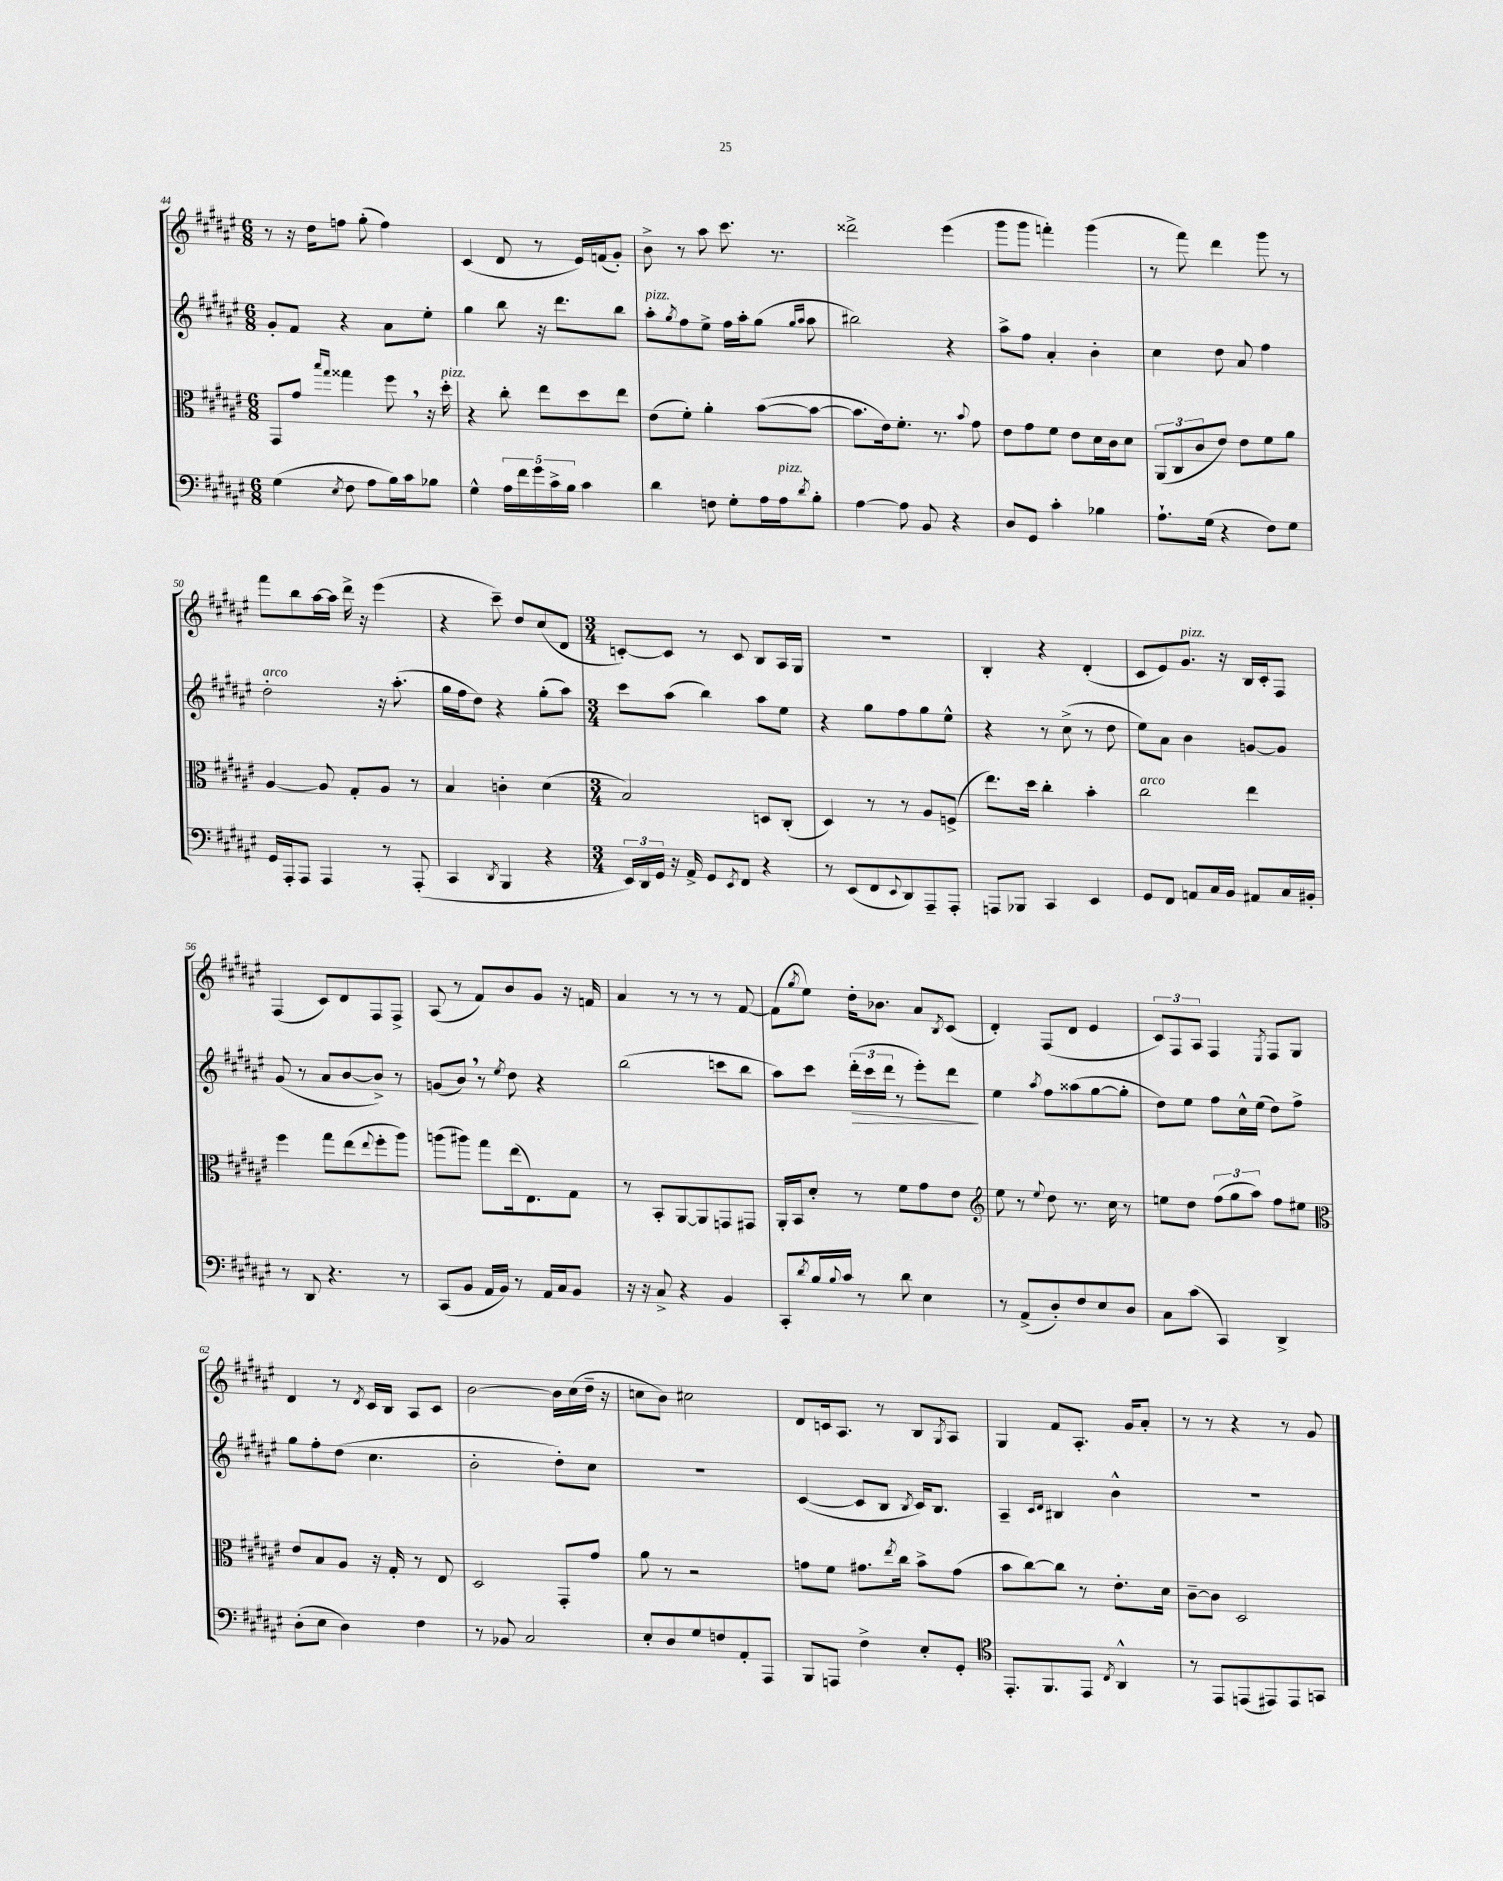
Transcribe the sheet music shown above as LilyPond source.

<<
\new StaffGroup <<
\new Staff = "s0" {
    \clef treble \key fis \major \numericTimeSignature \time 6/8
    r8 r16 dis''16 f''8 gis''8-.( f''4) |
    cis'4( dis'8 r8 eis'16) f'16( gis'8-.) |
    b'8-> r8 ais''8 cis'''8. r8. |
    disis'''2-> eis'''4( |
    gis'''8 gis'''8 f'''4-.) gis'''4( |
    r8 fis'''8) dis'''4 gis'''8 r8 |
    fis'''8 b''8 ais''16~ ais''16 dis'''16-> r16 eis'''4( |
    r4 cis'''8--) dis''8 cis''8( dis'8 |
    \numericTimeSignature \time 3/4 c'8~-.) c'8 r8 c'8 b8 ais16 gis16 |
    R2. |
    b4-. r4 dis'4-.( |
    cis'8 eis'8) gis'8.^\markup { \italic "pizz." } r16 b16 cis'16-. fis8 |
    fis4( cis'8) dis'8 fis8 fis8-> |
    ais8( r8 fis'8) b'8 gis'8 r16 f'16 |
    ais'4 r8 r8 r8 fis'8~ |
    fis'8( \acciaccatura { gis''8 } eis''8) dis''16-. bes'8. ais'8 \acciaccatura { b8 } cis'8( |
    dis'4-.) fis8( dis'8 eis'4 |
    \tuplet 3/2 { cis'8) fis8 ais8 } fis4 \acciaccatura { eis8 } fis8 gis8 |
    dis'4 r8 \acciaccatura { dis'8 } cis'16 b16 ais8 cis'8 |
    b'2~ b'16 cis''16( dis''16-- r16 |
    c''8 b'8) cis''2 |
    dis'8 c'16 ais8. r8 b8 \acciaccatura { gis8 } ais8 |
    gis4 fis'8 ais8.-. gis'16 ais'8-. |
    r8 r8 r4 r8 gis'8 \bar "|." |
}
\new Staff = "s1" {
    \clef treble \key fis \major \numericTimeSignature \time 6/8
    gis'8-. fis'8 r4 ais'8 eis''8-. |
    gis''4 b''8 r16 dis'''8. b''8 |
    ais''8-.^\markup { \italic "pizz." } \acciaccatura { gis''8 } fis''8 eis''8-> fis''16 ais''16-. gis''8( \grace { gis''16 ais''16 } ais''8 |
    bis''2) r4 |
    ais''8-> fis''8 ais'4-. b'4-. |
    cis''4 dis''8 ais'8 fis''4 |
    dis''2-.^\markup { \italic "arco" } r16 ais''8.-.( |
    gis''16 fis''16 dis''8) r4 gis''8-.( ais''8) |
    \numericTimeSignature \time 3/4 cis'''8 ais''8( b''4) ais''8 eis''8 |
    r4 gis''8 fis''8 gis''8 eis''8-^ |
    r4 r8 cis''8->( r8 dis''8 |
    eis''8) ais'8 b'4 g'8~ g'8 |
    gis'8( r8 ais'8 b'8~ b'8->) r8 |
    g'8( b'8) \breathe r8 \acciaccatura { eis''8 } dis''8 r4 |
    b''2( c'''8 b''8 |
    ais''8) cis'''8 \tuplet 3/2 { dis'''16-.\>( cis'''16 dis'''16 } r8 eis'''8-.) dis'''8\! |
    eis''4 \acciaccatura { ais''8 } fis''8 aisis''8( gis''8~ gis''8-. |
    dis''8) eis''8 fis''8 cis''16-^ eis''16( dis''8) fis''8-> |
    gis''8 fis''8-. dis''8( cis''4. |
    b'2-. dis''8-.) cis''8 |
    R2. |
    cis'4~( cis'8 b8 \acciaccatura { b8 } cis'16) b8. |
    ais4-- \grace { cis'16 dis'16 } bis4 b'4-^ |
    R2. \bar "|." |
}
\new Staff = "s2" {
    \clef alto \key fis \major \numericTimeSignature \time 6/8
    gis,8 gis'8 \grace { b''16 gis''16 } gisis''4 fis''8 \breathe r16 dis''16-.^\markup { \italic "pizz." } |
    r4 cis''8-. eis''8 dis''8 eis''8 |
    eis'8( fis'8-.) ais'4-. b'8~( b'8~ |
    b'8. eis'16) fis'8.-. r8. \appoggiatura { b'8 } gis'8 |
    eis'8 gis'8 fis'8 eis'8 dis'16 cis'16 dis'8 |
    \tuplet 3/2 { ais,8( cis8 cis'8 } eis'8) eis'8 fis'8 ais'8 |
    ais4~ ais8 gis8-. ais8 r8 |
    b4 c'4-. dis'4( |
    \numericTimeSignature \time 3/4 b2) d8 cis8-.( |
    dis4) r8 r8 ais8 f8->( |
    eis''8.) dis''16 cis''4-. b'4-. |
    cis''2^\markup { \italic "arco" } eis''4 |
    fis''4 gis''8 eis''8( \appoggiatura { eis''8 } fis''8-. ais''8) |
    a''8( ais''8) gis''8 eis''16( eis8.) gis8 |
    r8 b,8-. ais,8~ ais,8 g,8 gis,8 |
    ais,16-. b,16 dis'8-. r8 fis'8 gis'8 eis'8 |
    \clef treble eis''8 r8 \appoggiatura { eis''8 } dis''8 r8. cis''16 r8 |
    e''8 dis''8 \tuplet 3/2 { fis''8( gis''8 ais''8) } fis''8 eis''8 |
    \clef alto eis'8 b8 ais8 r16 gis16-. r8 eis8 |
    dis2 gis,8-. gis'8 |
    ais'8 r8 r2 |
    g'8 fis'8 gis'8. \acciaccatura { eis''8 } cis''16 b'8-> gis'8( |
    b'8 cis''8~) cis''8 r8 eis'8.-. dis'16 |
    cis'8~-- cis'8 dis2 \bar "|." |
}
\new Staff = "s3" {
    \clef bass \key fis \major \numericTimeSignature \time 6/8
    gis4( \acciaccatura { eis8 } fis8 ais8 b16) cis'16 bes8 |
    gis4-^ \tuplet 5/4 { ais16 fis'16 gis'16 cis'16-> b16 } cis'4 |
    dis'4 f8 gis8-. ais16 ais16^\markup { \italic "pizz." } \acciaccatura { dis'8 } b8-. |
    ais4~ ais8 b,8 r4 |
    dis8 gis,8 cis'4-. bes4 |
    ais8.-! gis16( r4 fis8) gis8 |
    gis,16 ais,,16-. ais,,8 ais,,4 r8 ais,,8-.( |
    cis,4 \acciaccatura { dis,8 } b,,4 r4 |
    \numericTimeSignature \time 3/4 \tuplet 3/2 { eis,16) dis,16 gis,16 } r16 ais,16-> gis,8 \acciaccatura { eis,8 } fis,8 r4 |
    r8 eis,8( fis,8 \appoggiatura { eis,8 } dis,8) ais,,8-- ais,,8-. |
    a,,8 bes,,8 cis,4 eis,4 |
    gis,8 fis,8 a,8 cis16 b,16 ais,8 cis16 bis,16-. |
    r8 dis,8 r4. r8 |
    cis,8( b,8 ais,16 b,16) r8 ais,16 cis16 b,8 |
    r16 r16 cis8-> r4 b,4 |
    cis,8-. \acciaccatura { dis'8 } b16 \appoggiatura { b8 } cis'16 r8 dis'8 eis4 |
    r8 ais,8->( dis8-.) fis8 eis8 dis8 |
    cis8 cis'8( cis,4) dis,4-> |
    dis8-.( eis8 dis4) fis4 |
    r8 bes,8 cis2 |
    eis8-. dis8 gis8 f8 ais,8-. ais,,8 |
    b,,8 a,,8 fis4-> eis8-. gis,8-. |
    \clef tenor eis,8.-. fis,8. eis,8 \acciaccatura { cis8 } ais,4-^ |
    r8 eis,8 e,8( eis,8) eis,8 g,8 \bar "|." |
}
>>
>>
\layout { \context { \Score currentBarNumber = #44 } }
